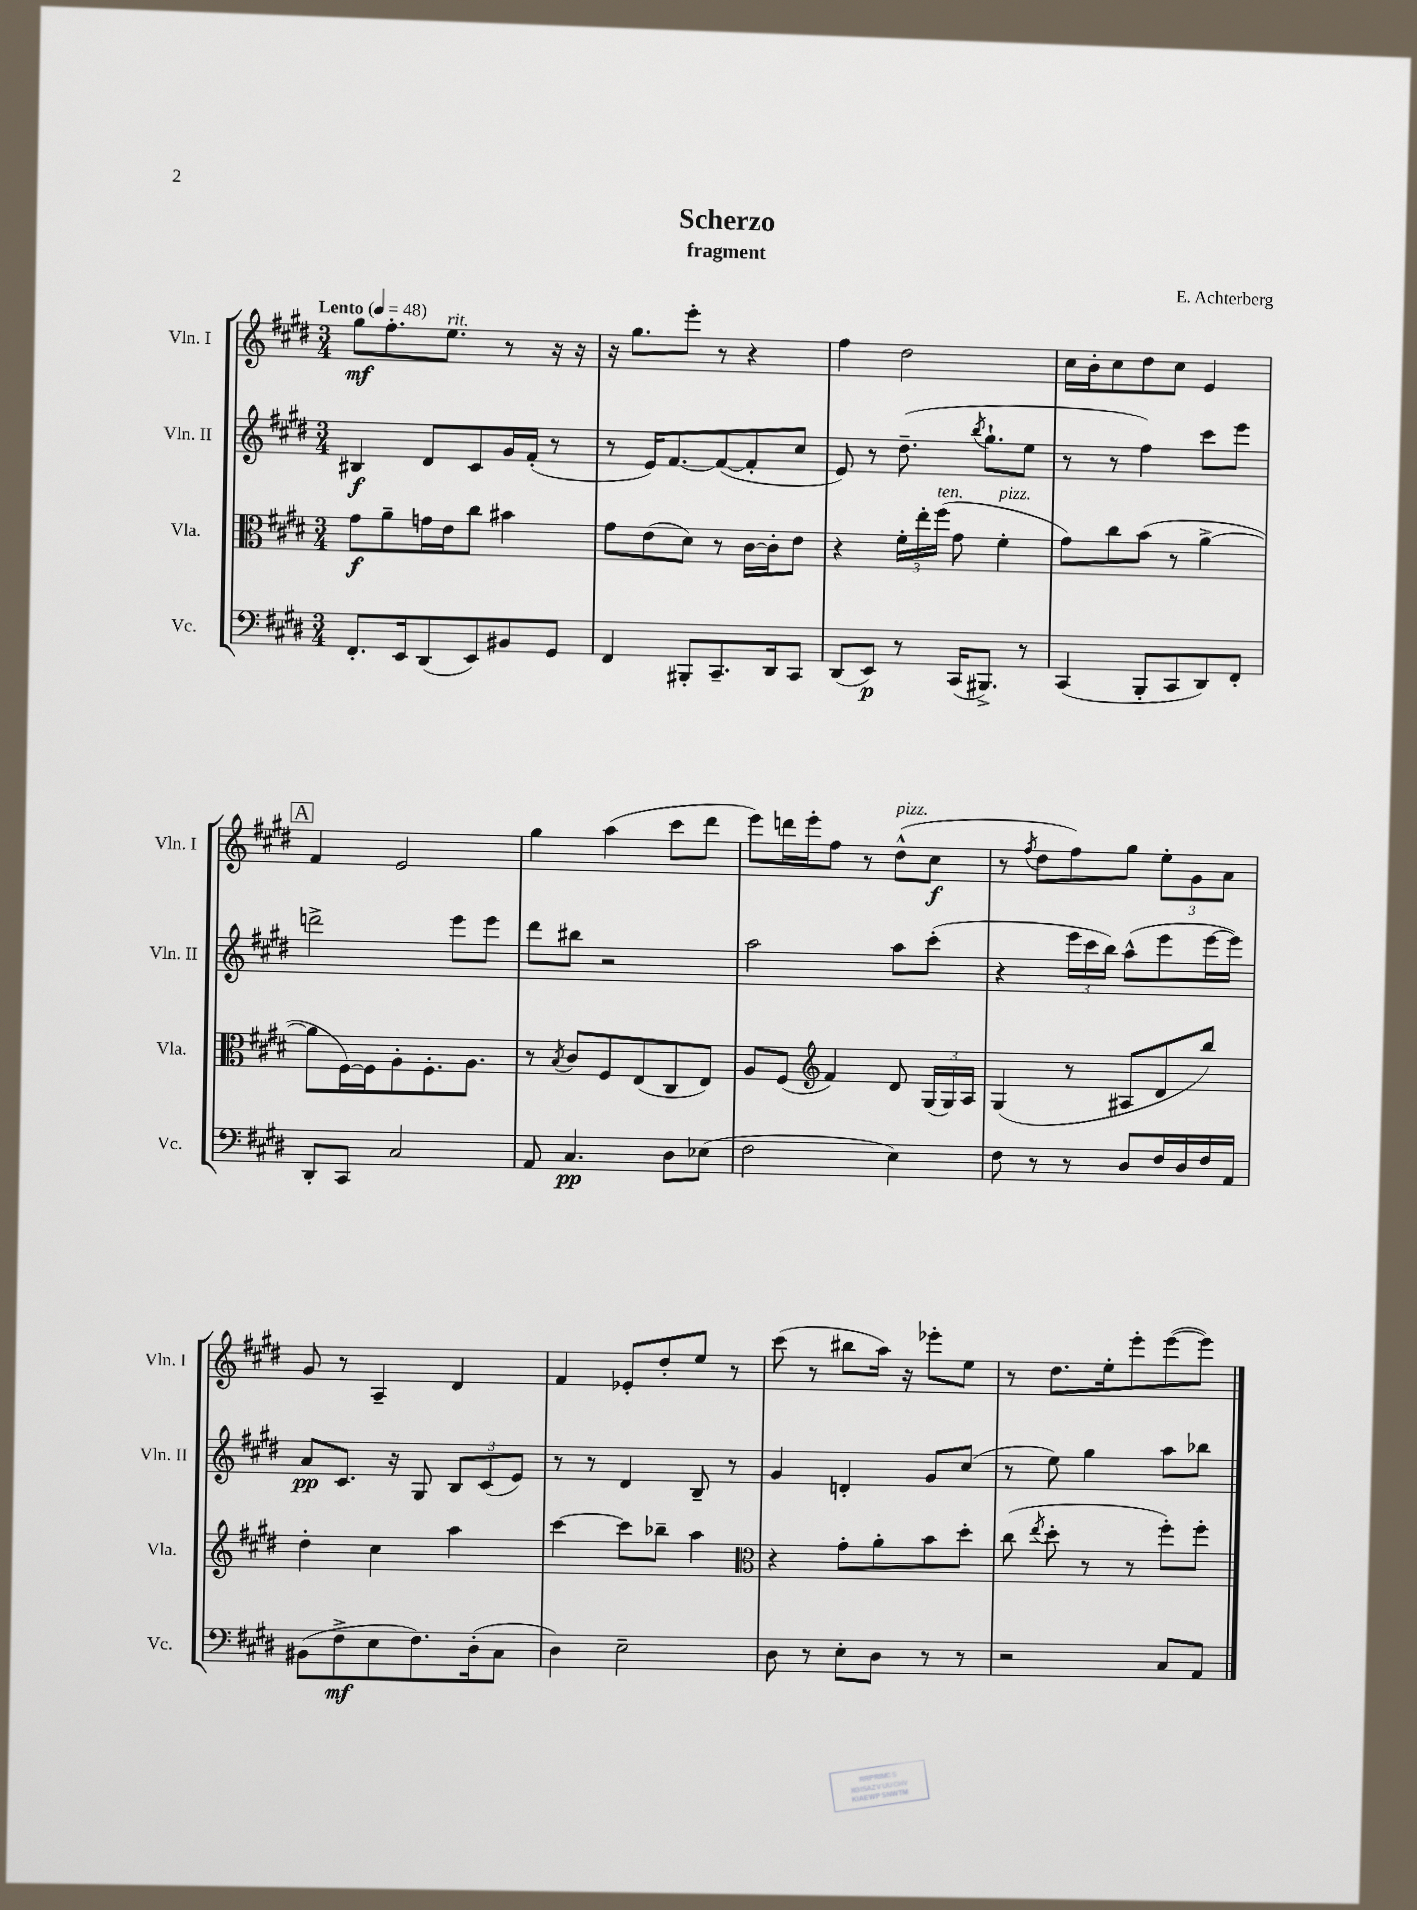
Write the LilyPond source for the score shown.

\header { title = "Scherzo" composer = "E. Achterberg" subtitle = "fragment" }
<<
\new StaffGroup <<
\new Staff = "s0" \with { instrumentName = "Vln. I" shortInstrumentName = "Vln. I" } {
    \clef treble \key e \major \numericTimeSignature \time 3/4 \tempo "Lento" 4 = 48
    \autoBeamOff gis''8[\mf fis''8.-. e''8.]^\markup { \italic "rit." } r8 r16 r16 |
    r16 gis''8.[ e'''8]-. r8 r4 |
    fis''4 dis''2 |
    cis''16[ b'16-. cis''8 dis''8 cis''8] e'4 |
    \mark \markup { \box "A" } fis'4 e'2 |
    gis''4 a''4( cis'''8[ dis'''8] |
    e'''8[) d'''16 e'''16-. fis''8] r8 dis''8[-^^\markup { \italic "pizz." }( cis''8]\f |
    r8 \acciaccatura { fis''8 } dis''8[ fis''8) gis''8] \tuplet 3/2 { e''8[-. gis'8 a'8] } |
    gis'8 r8 a4-- dis'4 |
    fis'4 ees'8[-. dis''8-. e''8] r8 |
    cis'''8( r8 bis''8[ a''16]) r16 ees'''8[-. e''8] |
    r8 dis''8.[ e''16-. e'''8-. e'''8~( e'''8]) \bar "|." |
}
\new Staff = "s1" \with { instrumentName = "Vln. II" shortInstrumentName = "Vln. II" } {
    \clef treble \key e \major \numericTimeSignature \time 3/4
    \autoBeamOff bis4\f dis'8[ cis'8 gis'16 fis'16]-.( r8 |
    r8 e'16[) fis'8.~ fis'8~( fis'8-. cis''8] |
    e'8) r8 dis''8.--( \acciaccatura { b''8 } gis''8.[-! e''8] |
    r8 r8 fis''4) cis'''8[ e'''8] |
    \mark \markup { \box "A" } d'''2-> e'''8[ e'''8] |
    dis'''8[ bis''8] r2 |
    a''2 a''8[ cis'''8]-.( |
    r4 \tuplet 3/2 { e'''16[ cis'''16 b''16]) } a''8[-^( e'''8 e'''16~ e'''16]) |
    a'8[\pp cis'8.] r16 gis8 \tuplet 3/2 { b8[ cis'8( e'8]) } |
    r8 r8 dis'4 b8-- r8 |
    gis'4 d'4-. gis'8[ cis''8]( |
    r8 e''8) gis''4 a''8[ bes''8] \bar "|." |
}
\new Staff = "s2" \with { instrumentName = "Vla." shortInstrumentName = "Vla." } {
    \clef alto \key e \major \numericTimeSignature \time 3/4
    \autoBeamOff gis'8[\f a'8-- g'16 e'16 cis''8] bis'4 |
    gis'8[ e'8( dis'8]) r8 cis'16[~ cis'16-. e'8] |
    r4 \tuplet 3/2 { fis'16[-. e''16-. fis''16]^\markup { \italic "ten." }( } gis'8 fis'4-.^\markup { \italic "pizz." } |
    gis'8[) cis''8 b'8]( r8 a'4~-> |
    \mark \markup { \box "A" } a'8[ fis16~) fis16 a8-. fis8.-. a8.] |
    r8 \acciaccatura { b8 } cis'8[ fis8 e8( cis8 e8]) |
    a8[ fis8]( \clef treble fis'4) dis'8 \tuplet 3/2 { gis16[( gis16) a16] } |
    gis4( r8 ais8[ dis'8 b''8]) |
    dis''4-. cis''4 a''4 |
    cis'''4~ cis'''8[ bes''8]-- a''4 |
    \clef alto r4 gis'8[-. a'8-. b'8 dis''8]-. |
    cis''8( \acciaccatura { e''8 } dis''8-. r8 r8 fis''8[-.) fis''8]-. \bar "|." |
}
\new Staff = "s3" \with { instrumentName = "Vc." shortInstrumentName = "Vc." } {
    \clef bass \key e \major \numericTimeSignature \time 3/4
    \autoBeamOff fis,8.[-. e,16 dis,8( e,8) bis,8 gis,8] |
    fis,4 bis,,8[-. cis,8.-- dis,16 cis,8] |
    dis,8[( e,8]\p) r8 cis,16[( bis,,8.]->) r8 |
    cis,4( b,,8[-. cis,8 dis,8) fis,8]-. |
    \mark \markup { \box "A" } dis,8[-. cis,8] cis2 |
    a,8 cis4.\pp dis8[ ees8]( |
    fis2 e4) |
    fis8 r8 r8 dis8[ fis16 dis16 fis16 a,16] |
    bis,8[( fis8->\mf e8 fis8.) dis16-.( cis8] |
    dis4) e2-- |
    dis8 r8 e8[-. dis8] r8 r8 |
    r2 cis8[ a,8] \bar "|." |
}
>>
>>
\layout { \context { \Score \remove "Bar_number_engraver" } }
